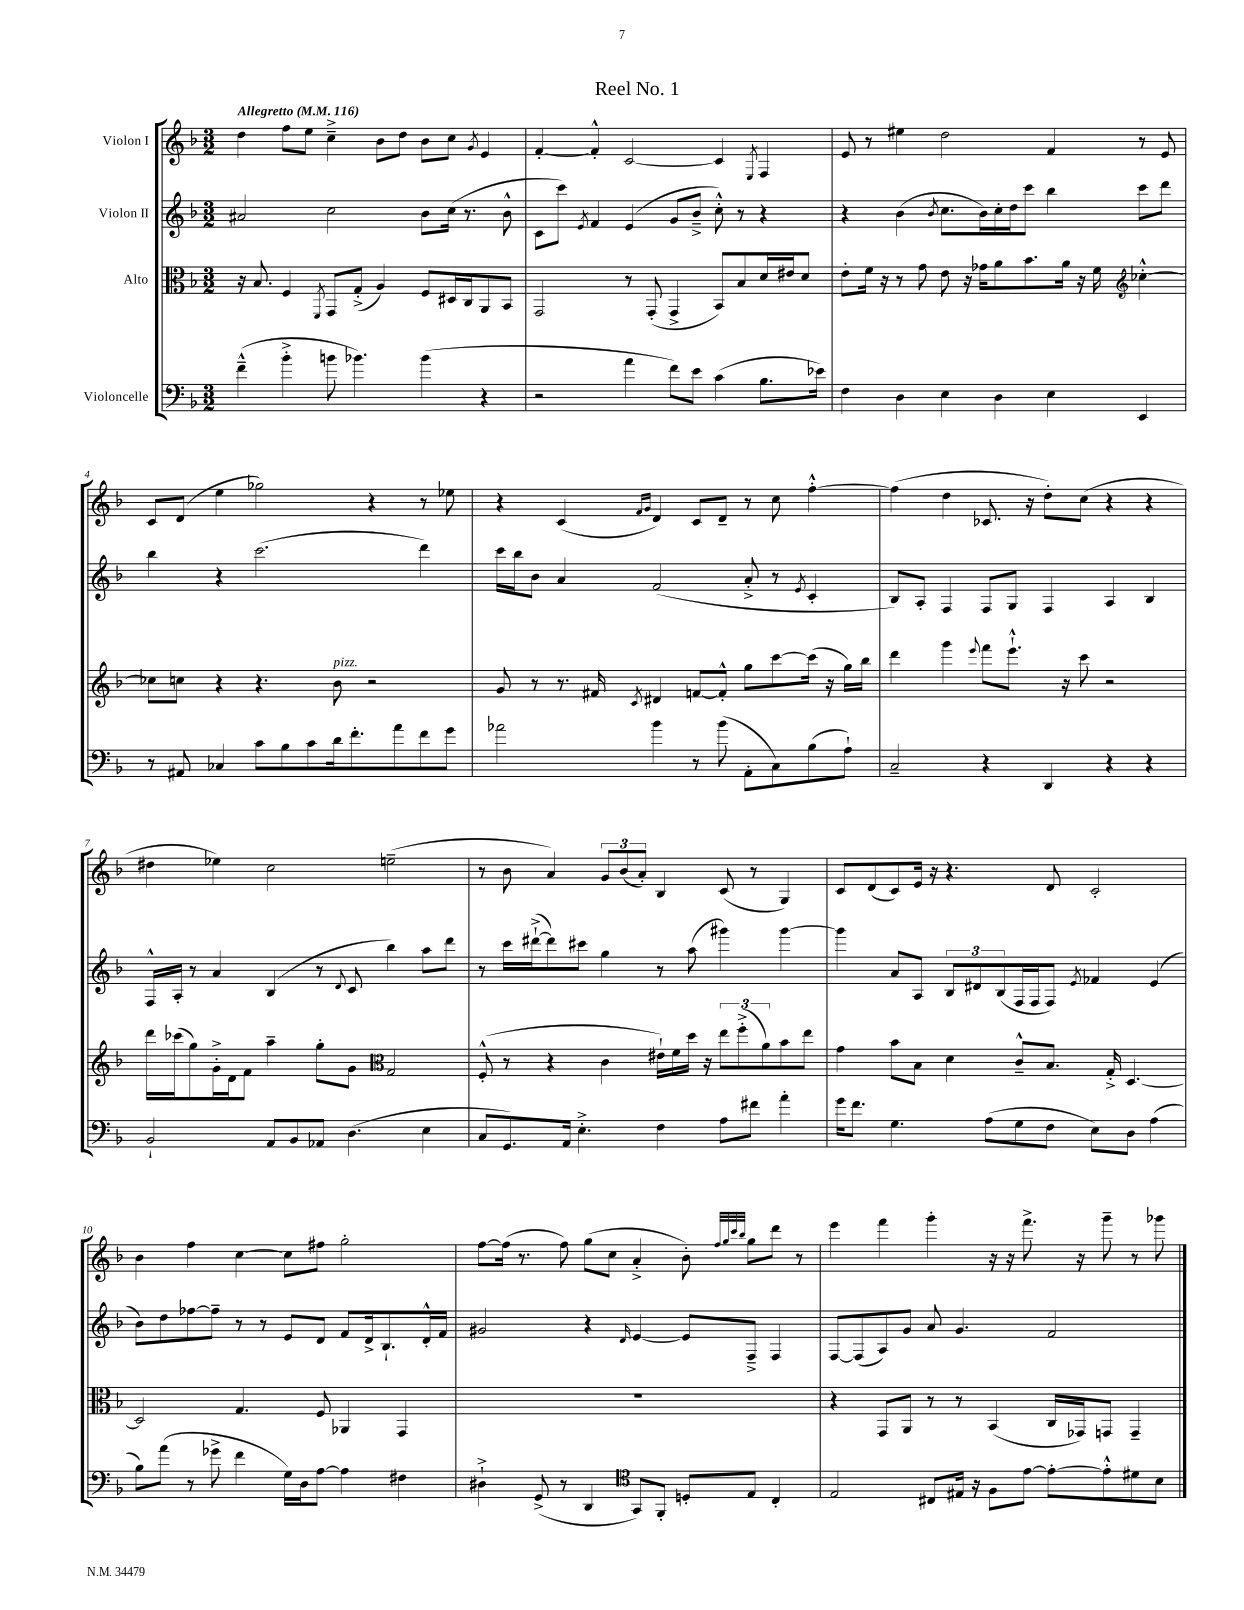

**kern	**kern	**kern	**kern
*part4	*part3	*part2	*part1
*staff4	*staff3	*staff2	*staff1
*I"Violoncelle	*I"Alto	*I"Violon II	*I"Violon I
*clefF4	*clefC3	*clefG2	*clefG2
*k[b-]	*k[b-]	*k[b-]	*k[b-]
*M3/2	*M3/2	*M3/2	*M3/2
*MM116	*MM116	*MM116	*MM116
=1	=1	=1	=1
!	!	!	!LO:TX:a:B:t=Allegretto
(4f~^^\	16r	2a#X/	4dd\
.	8.B-/	.	.
4b-'^\	4F/	.	8ff\L
.	.	.	8ee\J
.	8qFF/	.	.
8bn\	8GG/L	2cc\	4cc~^\
4.b-X\)	(8G'^/J	.	.
.	4A/)	.	8b-\L
.	.	.	8dd\J
(4b-\	8F/L	8b-\L	8b-\L
.	16D#X/L	(16cc\Jk	8cc\J
.	16C/J	8.r	.
.	.	.	8qg/
4r	8AA/	.	4e/
.	8BB-/J	8b-^^\	.
=2	=2	=2	=2
2r	2GG/	8c\L	[4f'/
.	.	8ccc\J)	.
.	.	8qe/	.
.	.	4f/	4f'^^/]
4a\	8r	(4e/	[2c/
.	(8GG'/	.	.
8f\L)	4GG^/	8g/L	.
8e\J	.	8b-~^/J	.
(4c\	8BB-/L)	8cc'^^\)	4c/]
.	8B-/	8r	.
.	.	.	8qE/
8.B-\L	16d/L	4r	4F/
.	16e#X/J	.	.
.	8d/J	.	.
16e-X\Jk)	.	.	.
=3	=3	=3	=3
4F\	8e'\L	4r	8e/
.	16f\Jk	.	8r
.	16r	.	.
4D\	8r	(4b-\	4ee#X\
.	8g\	.	.
.	.	8qb-/	.
4E\	8e\	8.cc\L	2dd\
.	16r	.	.
.	16g-X\KL	16b-\L)	.
4D\	8a\	16cc'\	.
.	.	16dd\J	.
.	8.b-\	8ccc\J	.
4E\	.	4bb-\	4f/
.	16a\Jk	.	.
.	16r	.	.
.	16f\	.	.
*	*clefG2	*	*
4EE/	[4cc-X'^^\	8ccc\L	8r
.	.	8ddd\J	8e/
!!LO:LB:g=z
=4	=4	=4	=4
8r	8cc-X\L]	4bb-\	8c/L
8AA#X/	8ccn\J	.	(8d/J
4C-X/	4r	4r	4ee\
8c\L	4.r	(2.ccc\	2gg-X\)
8B-\	.	.	.
8c\	.	.	.
!	!LO:TX:a:i:t=pizz.	!	!
16d\k	8b-\	.	.
8.f'\	.	.	.
.	2r	.	4r
8a\	.	.	.
8f\	.	4ddd\)	8r
8g\J	.	.	8ee-X\
=5	=5	=5	=5
2a-X\	8g/	16ccc\LL	4r
.	.	16bb-\J	.
.	8r	8b-\J	.
.	8.r	4a/	(4c/
.	16f#X/	.	.
.	.	.	16qqf/LL
.	8qc/	.	16qqg/JJ
4b-\	4d#X/	(2f/	4d/)
8r	[8fn/L	.	8c/L
(8b-\	8f'^^/J]	.	8d~/J
8AA'\L	8gg\L	8a'^/	8r
8C\)	[8ccc\	8r	8cc\
.	.	8qe/	.
(8B-\	(16ccc\Jk]	4c'/	[4ff'^^\
.	16r	.	.
8A`\J)	16gg\LL)	.	.
.	16bb-\JJ	.	.
=6	=6	=6	=6
2C~/	4ddd\	8B-/L)	(4ff\]
.	.	8A'/J	.
.	4ggg\	4F/	4dd\
.	8qqeee/	.	.
4r	8fff\L	8F/L	8.c-X/
.	8.eee`^^\J	8G/J	.
.	.	.	16r
4DD/	.	4F/	8dd'\L)
.	16r	.	.
.	8ccc\	.	(8cc\J
4r	2r	4A/	4r
4r	.	4B-/	4r
!!LO:LB:g=z
=7	=7	=7	=7
2BB-`/	16ddd\LL	16F^^/LL	4dd#X\
.	(16ccc-X\J	16A'/JJ	.
.	8gg\)	8r	.
.	16g'^\L	4a/	4ee-X\)
.	16d\J	.	.
.	8f\J	.	.
8AA/L	4aa~\	(4B-/	2cc\
8BB-/	.	.	.
8AA-X/J	8gg'\L	8r	.
.	.	8qqd/	.
(4.D\	8g\J	8c/	.
*	*clefC3	*	*
.	2G/	4bb-\)	(2een~\
4E\	.	8aa\L	.
.	.	8ddd\J	.
=8	=8	=8	=8
8C/L	(8F'^^/	8r	8r
8.GG/)	8r	16ccc\LL	8b-\
.	.	([16ddd#X`^\J	.
.	4r	8ddd#\])	4a/)
16AA/Jk	.	.	.
4.E'^\	.	8ccc#X\J	.
.	4c\	4gg\	12g/L
.	.	.	(12b-/
.	.	.	12a'/J)
4F\	16e#X`\LL)	8r	4B-/
.	16f\	.	.
.	16dd\JJ	(8aa\	.
.	16r	.	.
8A\L	12ee\L	4ggg#X\)	(8c/
.	(12ff'^\	.	.
8f#X\J	.	.	8r
.	12a\)	.	.
4a'\	8b-\	[4ggg#\	4G/)
.	8ee\J	.	.
=9	=9	=9	=9
16g\KL	4g\	4ggg#\]	8c/L
8.f\J	.	.	.
.	.	.	(8d/
4.G\	8b-\L	8a/L	8c/)
.	8B-\J	8A/J	16e/Jk
.	.	.	16r
.	4d\	12B-/L	4.r
.	.	12d#X/	.
(8A\L	.	.	.
.	.	(12B-/	.
8G\	8c~^^/L	16F/L	.
.	.	16F/J	.
8F\J	8.B-/J	8F/J)	8d/
.	.	8qe/	.
8E\L)	.	4f-X/	2c'/
.	16G'^/	.	.
8D\J	[4.D/	.	.
(4A\	.	(4e/	.
!!LO:LB:g=z
=10	=10	=10	=10
8B-\L)	2D/]	8b-\L)	4b-\
(8a\J	.	8dd\	.
8r	.	[8ff-X\	4ff\
8g-X^\	.	8ff-~\J]	.
4f\	4.G/	8r	[4cc\
.	.	8r	.
16G\LL)	.	8e/L	8cc\L]
16D\J	.	.	.
[8A\J	8F/	8d/J	8ff#X\J
4A\]	4AA-X/	8f/L	2gg'\
.	.	16d^/k	.
.	.	8.B-`/	.
4F#X\	4GG/	.	.
.	.	16d'^^/L	.
.	.	16f/JJ	.
=11	=11	=11	=11
4D#X`^\	1.r	2g#X/	[8ff\L
.	.	.	(16ff\Jk]
.	.	.	8.r
(8GG^/	.	.	.
8r	.	.	8ff\)
4DD/	.	4r	(8gg\L
.	.	.	8cc\J
*clefC4	*	*	*
.	.	16qqd/	.
8GG/L)	.	[4e/	4a'^/
8FF'/J	.	.	.
8Dn'/L	.	8e/L]	8b-'\)
.	.	.	32qqff/LLL
.	.	.	32qqgg/
.	.	.	32qqccc/
.	.	.	32qqbb-/JJJ
8E/J	.	8F~^/J	8gg\L
4C'/	.	4F/	8ddd\J
.	.	.	8r
=12	=12	=12	=12
2E/	4r	[8F/L	4eee\
.	.	(8F/]	.
.	8GG/L	8A/)	4fff\
.	8AA/J	8g/J	.
8C#X/L	8r	8a/	4ggg'\
16E#X/Jk	8r	4.g/	.
16r	.	.	.
8F\L	(4BB-/	.	16r
.	.	.	16r
[8e\J	.	.	8.fff^\
8e'\L_	16C/LL	2f/	.
.	16GG-X/J)	.	16r
8e'^^\]	8GGn/J	.	8ggg~\
8d#X\	4GG~/	.	8r
8B-\J	.	.	8ggg-X\
==	==	==	==
*-	*-	*-	*-
